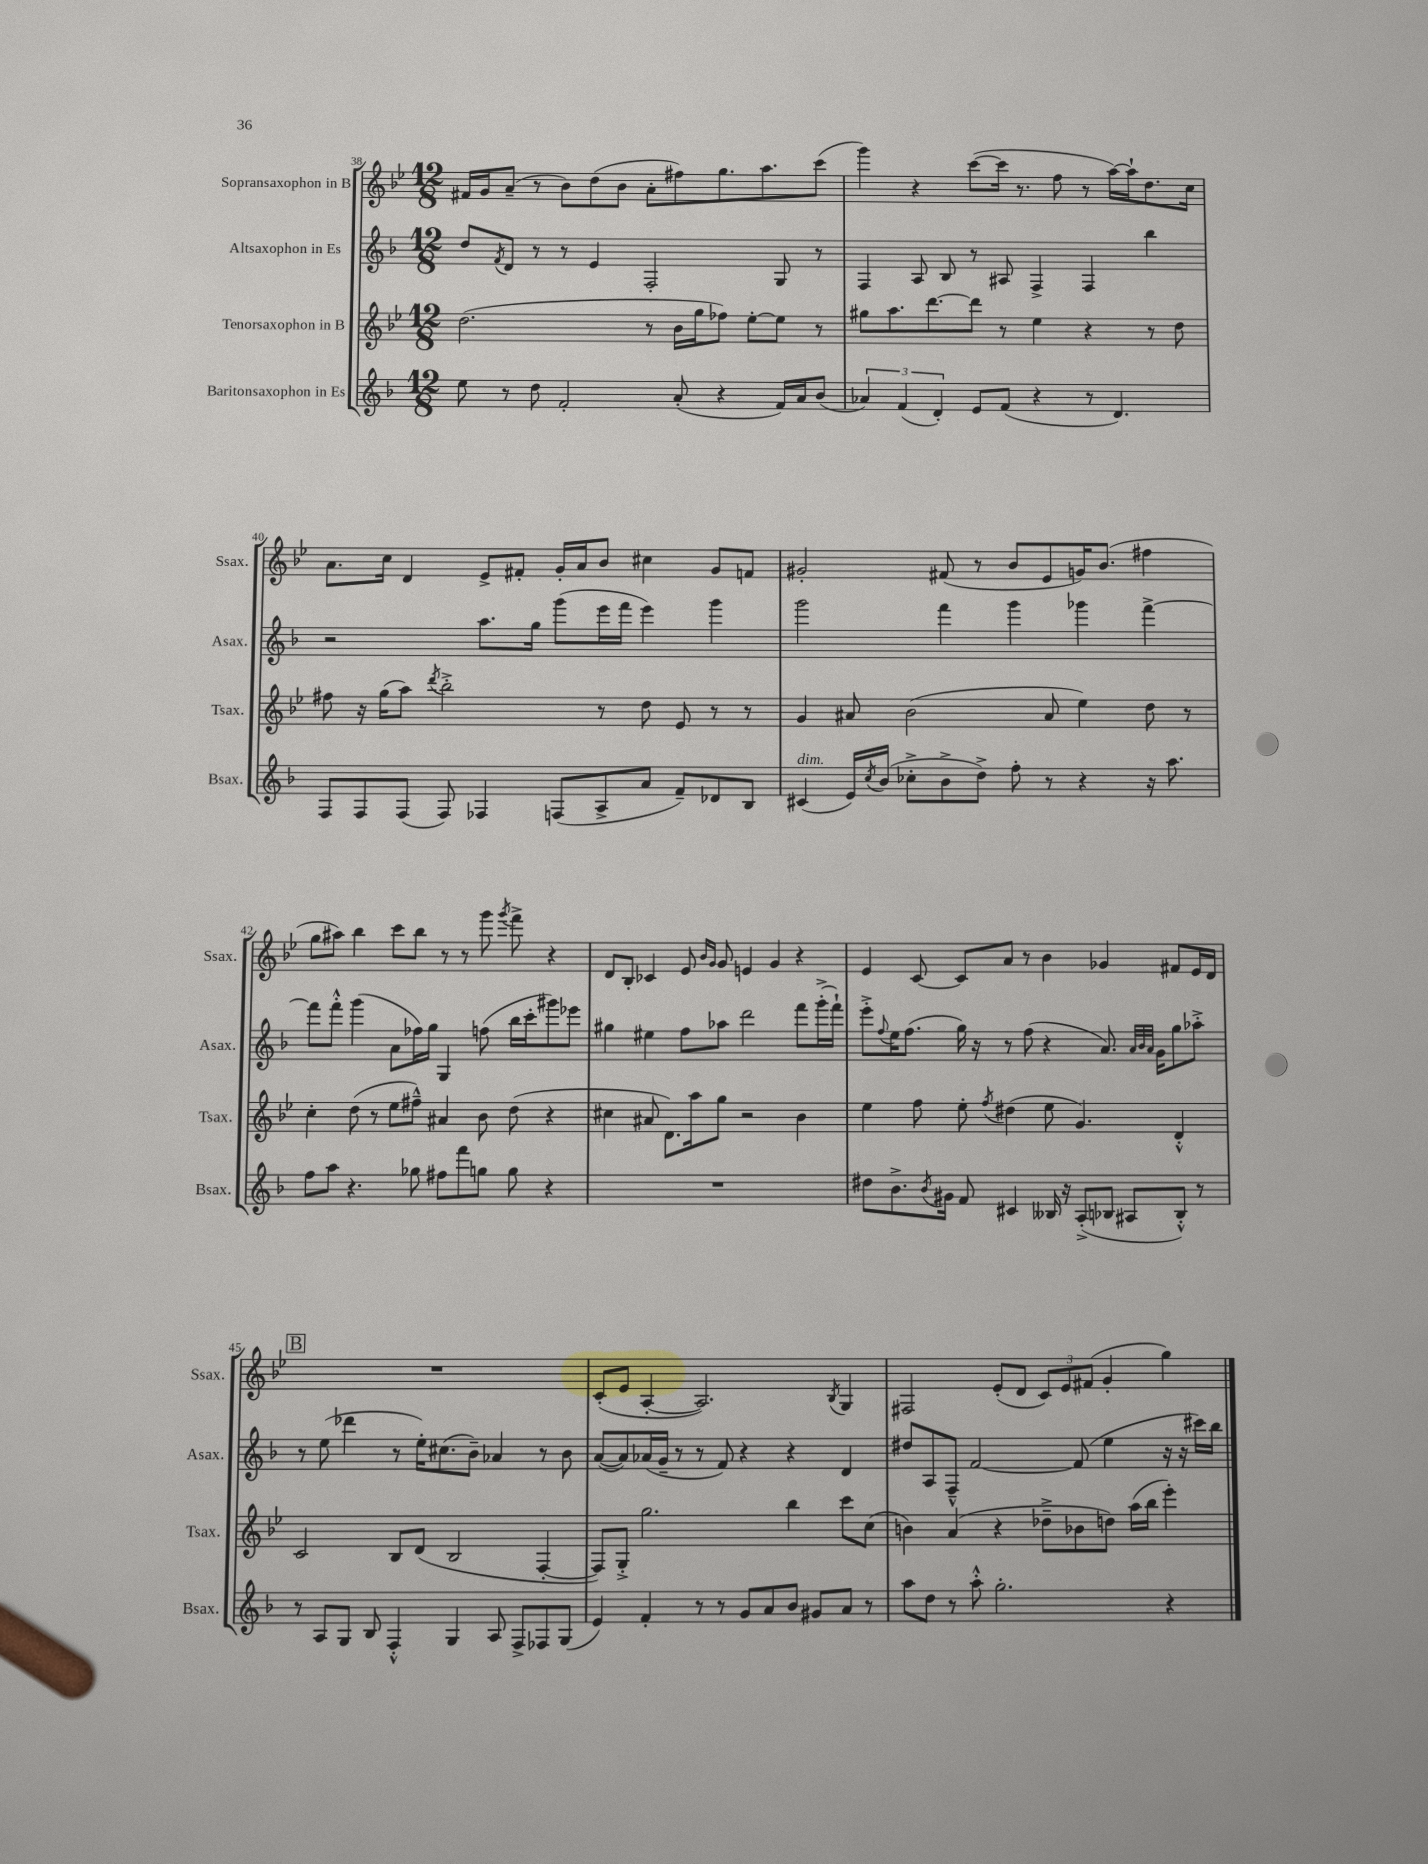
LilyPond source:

<<
\new StaffGroup <<
\new Staff = "s0" \with { instrumentName = "Sopransaxophon in B" shortInstrumentName = "Ssax." } {
    \clef treble \key bes \major \numericTimeSignature \time 12/8
    fis'16 g'16 a'8--( r8 bes'8) d''8( bes'8 a'8-. fis''8) g''8. a''8. c'''8( |
    g'''4) r4 c'''8~( c'''16 r8. f''8 r8 a''16~) a''16-! d''8. c''16 |
    a'8. c''16 d'4 ees'8-> fis'8-. g'16-. a'16 bes'8 cis''4 g'8 f'8 |
    gis'2-. fis'8( r8 bes'8 ees'8 g'16) bes'8.( fis''4 |
    g''8 ais''8) bes''4 c'''8 bes''8 r8 r8 g'''8 \acciaccatura { g'''8 } f'''8-> r4 |
    d'8 bes8-. ces'4 ees'8 \grace { bes'16 g'16 } g'8 e'4 g'4 r4 |
    ees'4 c'8~ c'8 a'8 r8 bes'4 ges'4 fis'8 ees'16 d'16 |
    \mark \markup { \box "B" } R1. |
    c'8-.( ees'8 a4~-. a2.) \acciaccatura { bes8 } g4 |
    fis2 ees'8-.( d'8 \tuplet 3/2 { c'8) ees'8 fis'8( } g'4-. g''4) \bar "|." |
}
\new Staff = "s1" \with { instrumentName = "Altsaxophon in Es" shortInstrumentName = "Asax." } {
    \clef treble \key f \major \numericTimeSignature \time 12/8
    d''8 \acciaccatura { f'8 } d'8 r8 r8 e'4 f2-. g8 r8 |
    f4 a8 bes8 r8 ais8 f4-> f4 bes''4 |
    r2 a''8. g''16 g'''8( e'''16 f'''16 e'''4) g'''4 |
    g'''2 f'''4 g'''4 ges'''4 f'''4~-> |
    f'''8 f'''8-.-^ g'''4( a'8 fes''16) g''16 g4 f''8( bes''16 c'''16-. gis'''8) ees'''8 |
    gis''4 eis''4 f''8 aes''8 d'''2 f'''8 g'''16-.->( f'''16-!) |
    e'''8-.-> \appoggiatura { f''8 } e''16 f''8.( g''16) r16 r8 f''8( r4 a'8.) \grace { a'32 bes'32 a'32 } g'16 g''8 aes''8-.-> |
    \mark \markup { \box "B" } r8 e''8( des'''4 r8 e''16-.) cis''8.( bes'8--) aes'4 r8 bes'8 |
    a'8~( a'8) aes'16( g'16-- r8 r8 f'8) r4 r4 d'4 |
    dis''8 a8 f8---^ f'2~ f'8( e''4 r16 r16 cis'''16) bes''16 \bar "|." |
}
\new Staff = "s2" \with { instrumentName = "Tenorsaxophon in B" shortInstrumentName = "Tsax." } {
    \clef treble \key bes \major \numericTimeSignature \time 12/8
    d''2.( r8 bes'16 g''16 fes''8) ees''8~-. ees''8 r8 |
    gis''8 a''8. d'''8.~ d'''8 r8 ees''4 r4 r8 d''8 |
    fis''8 r16 g''16( a''8) \acciaccatura { d'''8 } bes''2-.-> r8 d''8 ees'8 r8 r8 |
    g'4 ais'8 bes'2( ais'8 ees''4) d''8 r8 |
    c''4-. d''8( r8 ees''8 fis''8---^) ais'4 bes'8 d''8( r4 |
    cis''4 ais'8 d'8.) a''16 g''8 r2 bes'4 |
    ees''4 f''8 ees''8-. \acciaccatura { f''8 } dis''4( ees''8 g'4.) d'4-.-^ |
    \mark \markup { \box "B" } c'2 bes8 d'8( bes2 f4~-. |
    f8) g8-.-> g''2. bes''4 c'''8 c''8( |
    b'4) a'4( r4 des''8---> bes'8 d''8) a''16( bes''16 ees'''4-.) \bar "|." |
}
\new Staff = "s3" \with { instrumentName = "Baritonsaxophon in Es" shortInstrumentName = "Bsax." } {
    \clef treble \key f \major \numericTimeSignature \time 12/8
    e''8 r8 d''8 f'2-. a'8-.( r4 f'16) a'16 bes'8( |
    \tuplet 3/2 { aes'4) f'4( d'4-.) } e'8 f'8( r4 r8 d'4.) |
    f8 f8 f8( f8) fes4 f8( a8-> a'8 f'8--) des'8 bes8 |
    cis'4^\markup { \italic "dim." }( e'16) \acciaccatura { c''8 } bes'16( ces''8-.-> bes'8-> d''8->) f''8-. r8 r4 r16 a''8. |
    f''8 a''8 r4. ges''8 fis''8 f'''8 g''8 g''8 r4 |
    R1. |
    dis''8 bes'8.-> \acciaccatura { bes'8 } gis'16 f'8 cis'4 beses16 r16 a8-.->( bes8 ais8 bes8-.-^) r8 |
    \mark \markup { \box "B" } r8 a8 g8 bes8 f4-.-^ g4 a8 f8-> fes8 g8( |
    e'4) f'4-. r8 r8 g'8 a'8 bes'8 gis'8 a'8 r8 |
    a''8 d''8 r8 a''8-.-^ g''2.-. r4 \bar "|." |
}
>>
>>
\layout { \context { \Score currentBarNumber = #38 } }
